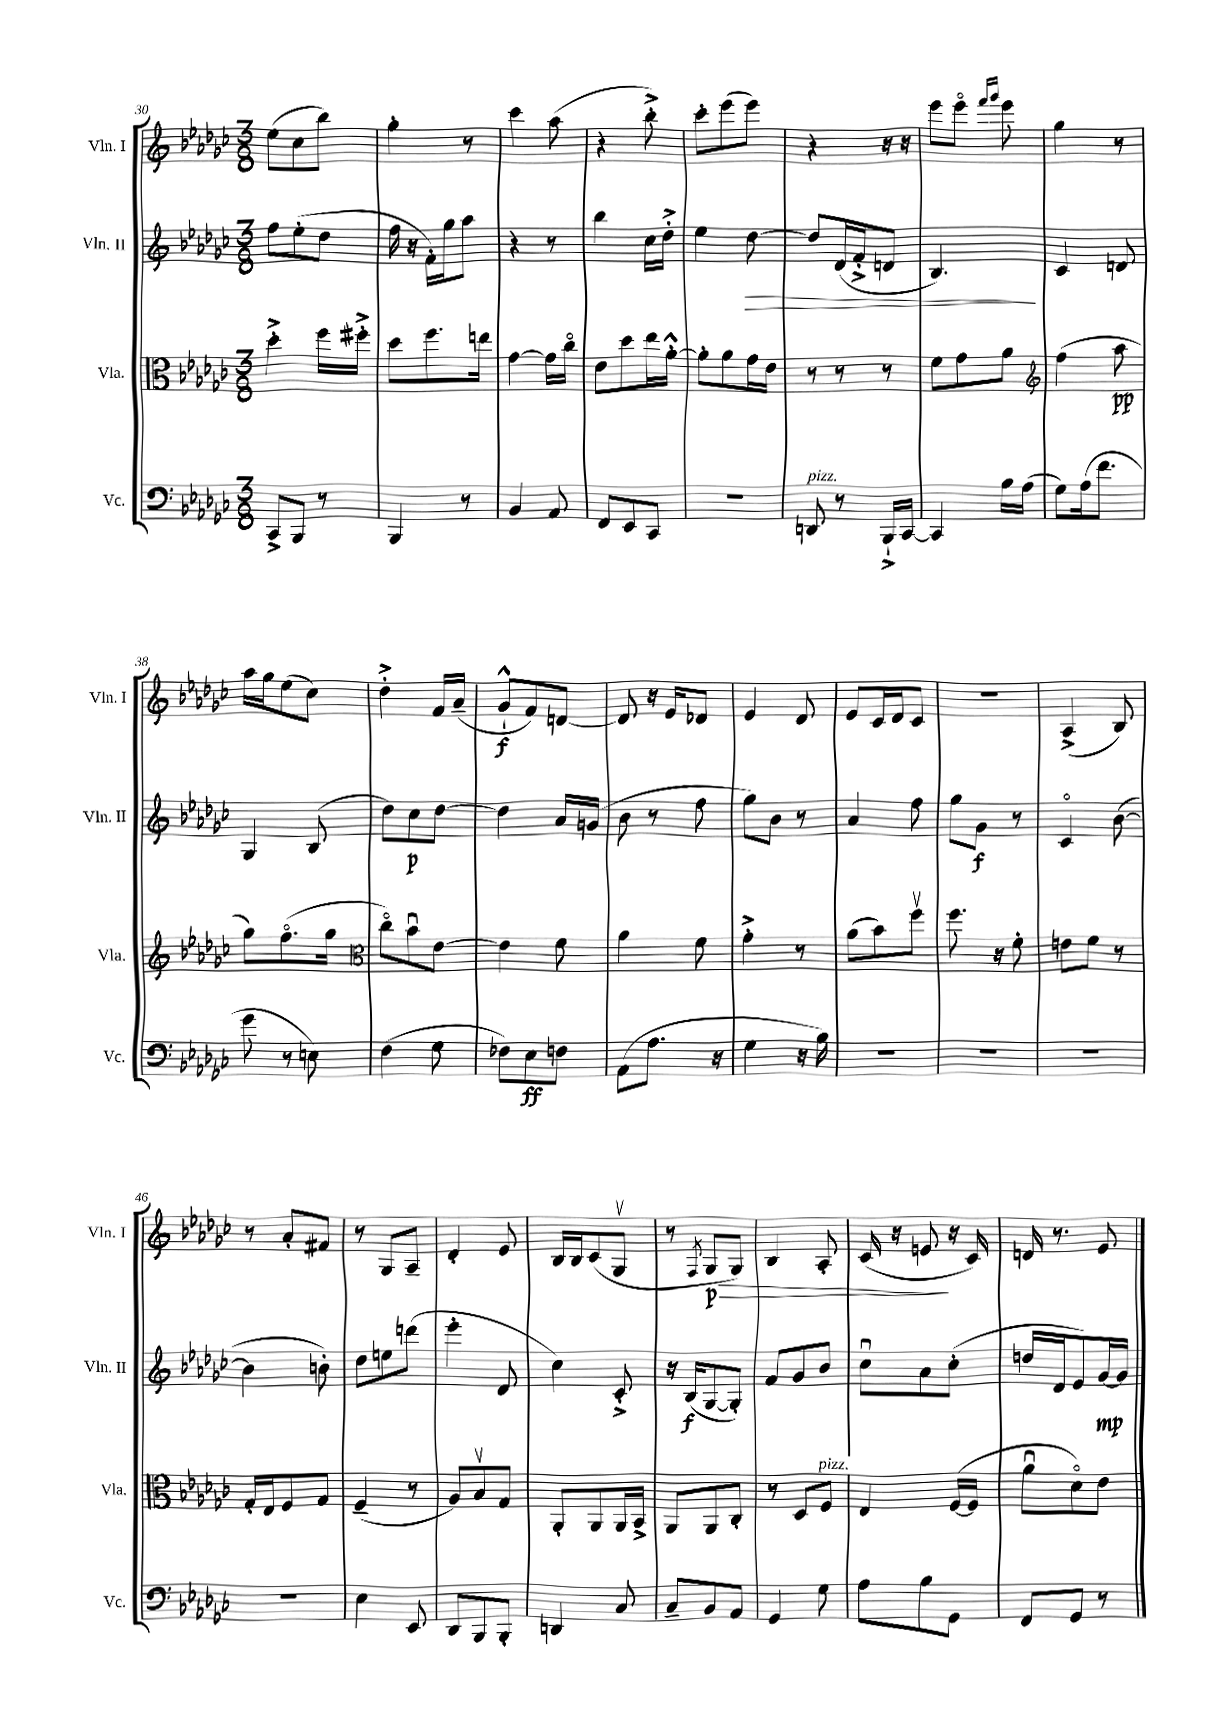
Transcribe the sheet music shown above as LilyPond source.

<<
\new StaffGroup <<
\new Staff = "s0" \with { instrumentName = "Vln. I" shortInstrumentName = "Vln. I" } {
    \clef treble \key ges \major \numericTimeSignature \time 3/8
    ees''8( ces''8 bes''8) |
    ges''4-. r8 |
    ces'''4 aes''8( |
    r4 bes''8-.->) |
    ces'''8-. ees'''8( ees'''8) |
    r4 r16 r16 |
    ees'''8 ees'''8\flageolet \grace { f'''16 ges'''16 } ees'''8 |
    ges''4 r8 |
    aes''16 ges''16 ees''8( ces''8) |
    des''4-.-> f'16 aes'16--( |
    ges'8-!-^\f f'8) d'8~ |
    d'8 r16 ees'16 des'8 |
    ees'4 des'8 |
    ees'8 ces'16 des'16 ces'8 |
    R4. |
    aes4->( bes8) |
    r8 aes'8-. fis'8 |
    r8 ges8 aes8-- |
    des'4-. ees'8 |
    bes16 bes16 ces'8( ges8\upbow |
    r8 \acciaccatura { f8 } ges8\p\> ges8) |
    bes4 aes8-. |
    ces'16( r16 e'8\! r16 ces'16) |
    d'16 r8. ees'8 \bar "|." |
}
\new Staff = "s1" \with { instrumentName = "Vln. II" shortInstrumentName = "Vln. II" } {
    \clef treble \key ges \major \numericTimeSignature \time 3/8
    f''8 ees''8-.( des''8 |
    f''16 r16 f'16-.) ges''16 aes''8 |
    r4 r8 |
    bes''4 ces''16 des''16-.-> |
    ees''4 des''8~\> |
    des''8 des'16( f'16-.-> d'8 |
    bes4.\!) |
    ces'4 d'8 |
    ges4 bes8( |
    des''8) ces''8\p des''8~ |
    des''4 aes'16 g'16( |
    bes'8 r8 f''8 |
    ges''8) bes'8 r8 |
    aes'4 f''8 |
    ges''8 ges'8\f r8 |
    ces'4\flageolet bes'8~( |
    bes'4 b'8-.) |
    des''8 e''8 d'''8( |
    ees'''4-. des'8 |
    ces''4) ces'8-.-> |
    r16 bes16\f( ges8~ ges8-.) |
    f'8 ges'8 bes'8 |
    ces''8\downbow aes'8 ces''8-.( |
    d''16 des'16 ees'8) ges'16~\mp ges'16 \bar "|." |
}
\new Staff = "s2" \with { instrumentName = "Vla." shortInstrumentName = "Vla." } {
    \clef alto \key ges \major \numericTimeSignature \time 3/8
    des''4-.-> f''16 fis''16-.-> |
    des''8 f''8. e''16 |
    ges'4~ ges'16 ces''16\flageolet |
    ees'8 des''8 ees''16 aes'16~-.-^ |
    aes'8-. aes'8 ges'16 ees'16 |
    r8 r8 r8 |
    f'8 ges'8 aes'8 |
    \clef treble f''4( aes''8\pp |
    ges''8) f''8.\flageolet( ges''16 |
    \clef alto ces''8\flageolet) bes'8\downbow ees'8~ |
    ees'4 f'8 |
    aes'4 f'8 |
    ges'4-.-> r8 |
    aes'8( bes'8) f''8\upbow |
    f''8. r16 f'8-. |
    e'8 f'8 r8 |
    ges16-. ees16 f8 ges8 |
    f4--( r8 |
    aes8) bes8\upbow ges8 |
    aes,8-. aes,8 aes,16 bes,16-> |
    aes,8 aes,8 ces8-. |
    r8 des8 f8^\markup { \italic "pizz." } |
    ees4 f16~( f16 |
    aes'8\downbow des'8\flageolet) ees'8 \bar "|." |
}
\new Staff = "s3" \with { instrumentName = "Vc." shortInstrumentName = "Vc." } {
    \clef bass \key ges \major \numericTimeSignature \time 3/8
    ces,8-> bes,,8 r8 |
    bes,,4 r8 |
    bes,4 aes,8 |
    f,8 ees,8 ces,8 |
    R4. |
    d,8^\markup { \italic "pizz." } r8 bes,,16-!-> ces,16~ |
    ces,4 bes16 aes16( |
    ges8) aes16( f'8. |
    ges'8 r8 e8) |
    f4( ges8 |
    fes8) ees8\ff f8 |
    aes,8( aes8. r16 |
    ges4 r16 bes16) |
    R4. |
    R4. |
    R4. |
    R4. |
    ees4 ees,8 |
    des,8 bes,,8 bes,,8-. |
    d,4 ces8 |
    ces8-- bes,8 aes,8 |
    ges,4 ges8 |
    aes8 bes8 ges,8 |
    f,8 ges,8 r8 \bar "|." |
}
>>
>>
\layout { \context { \Score currentBarNumber = #30 } }
